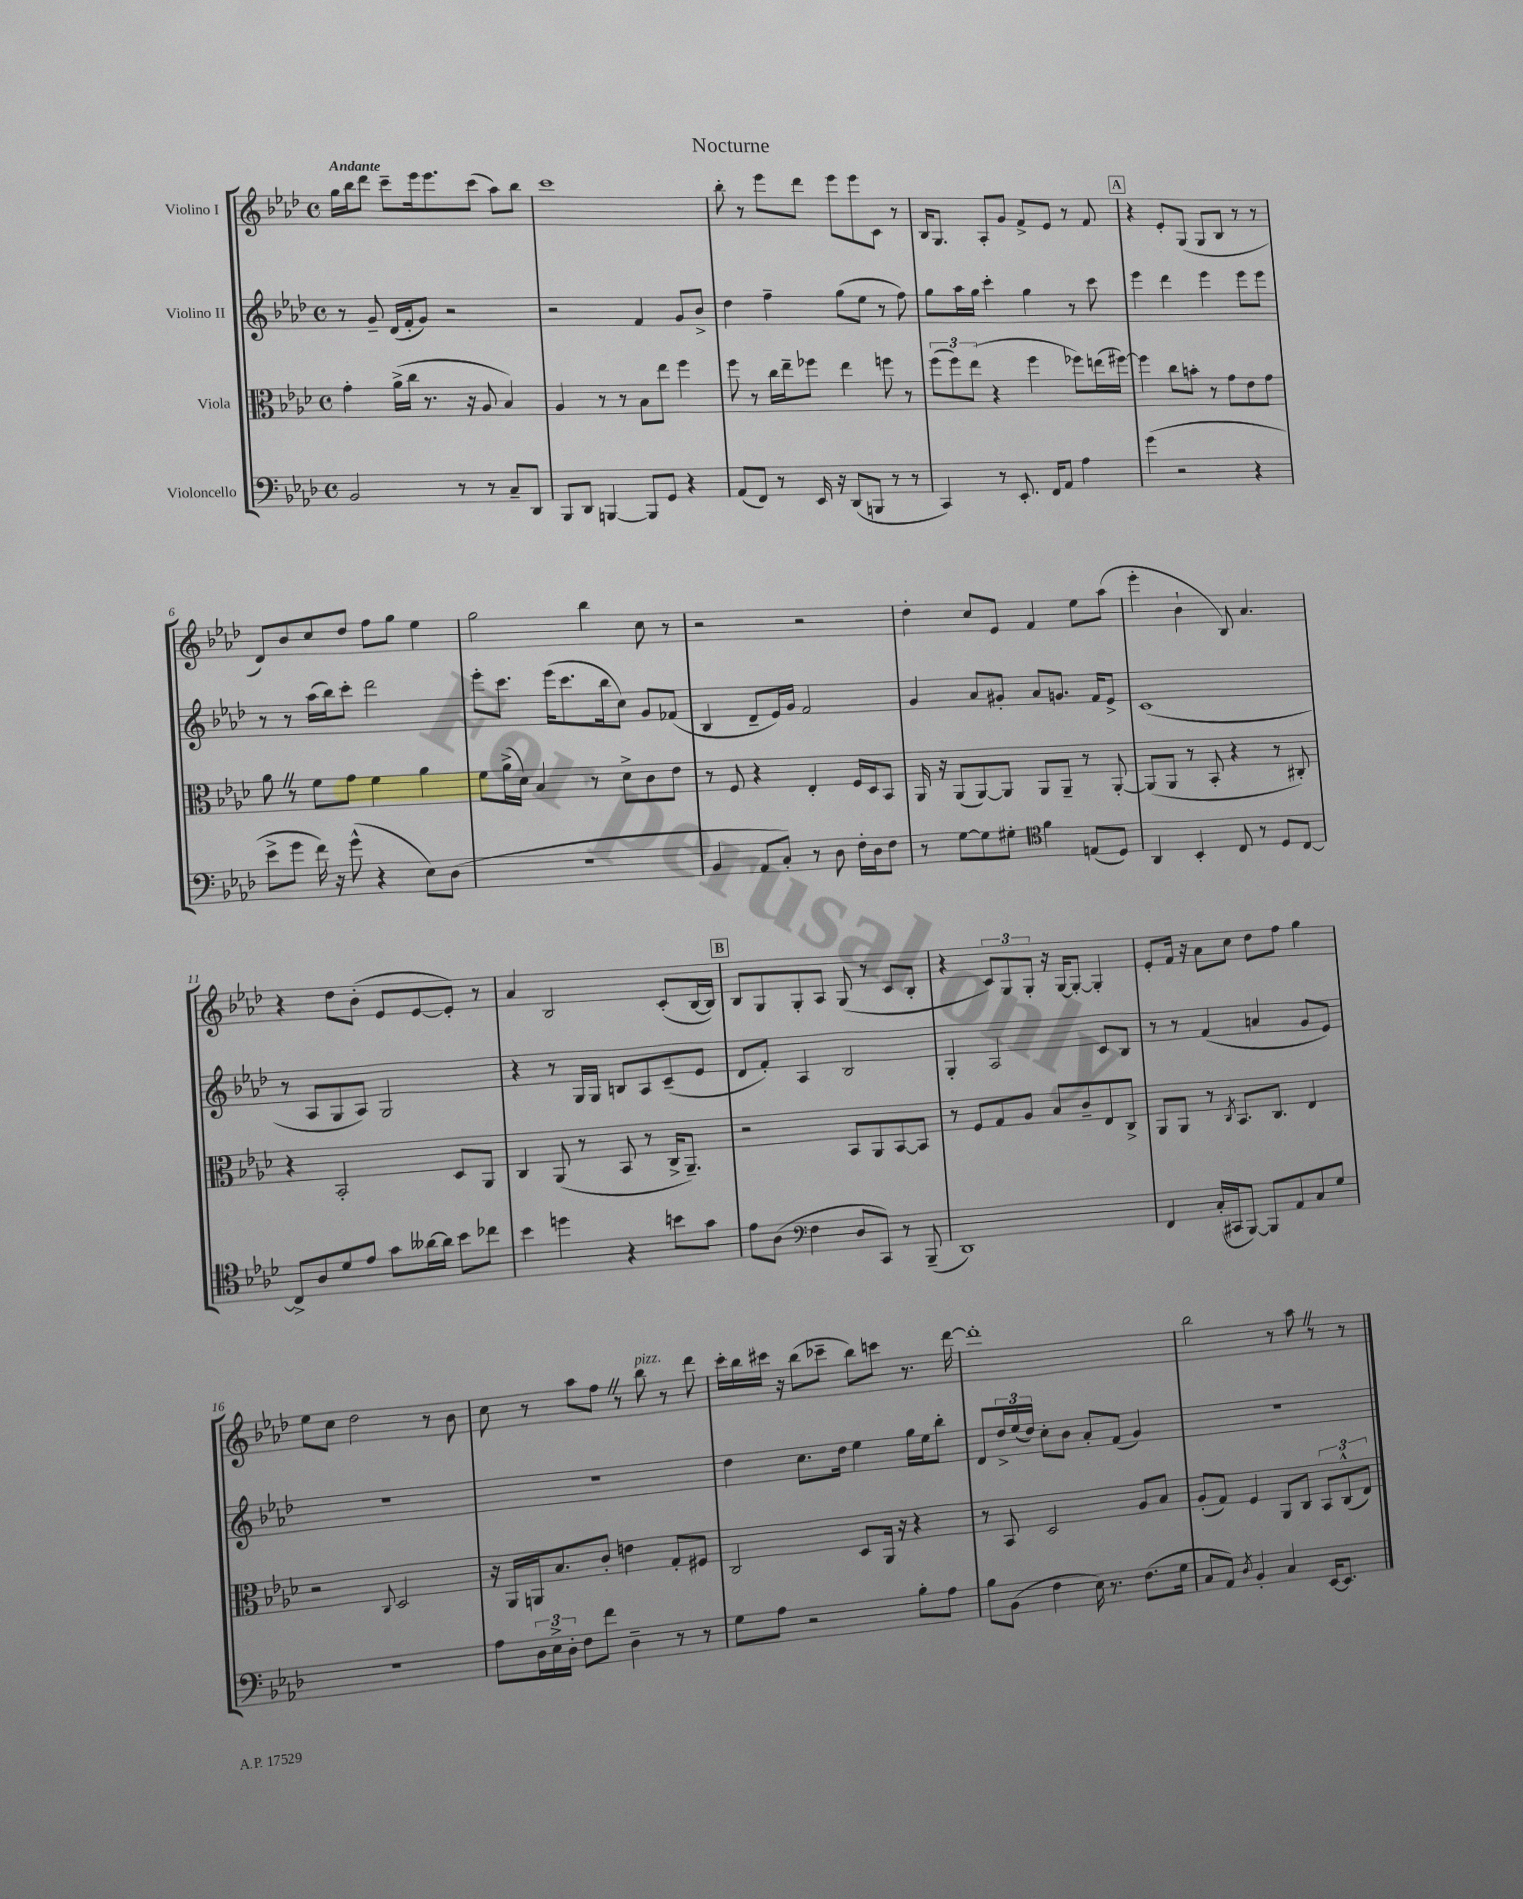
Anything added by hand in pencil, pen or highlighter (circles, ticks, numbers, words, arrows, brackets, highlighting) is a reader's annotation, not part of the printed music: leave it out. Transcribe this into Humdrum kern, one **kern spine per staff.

**kern	**kern	**kern	**kern
*part4	*part3	*part2	*part1
*staff4	*staff3	*staff2	*staff1
*I"Violoncello	*I"Viola	*I"Violino II	*I"Violino I
*clefF4	*clefC3	*clefG2	*clefG2
*k[b-e-a-d-]	*k[b-e-a-d-]	*k[b-e-a-d-]	*k[b-e-a-d-]
*M4/4	*M4/4	*M4/4	*M4/4
*met(c)	*met(c)	*met(c)	*met(c)
=1	=1	=1	=1
!	!	!	!LO:TX:a:B:t=Andante
2BB-/	4g'\	8r	16gg\LL
.	.	.	16bb-\J
.	.	8g~/	8ddd-\J
.	(16a-^\LL	(16d-/LL	8ccc~\L
.	16cc\JJ	16f'/J	.
.	8.r	8g/J)	16eee-\k
.	.	.	8.eee-\
8r	.	2r	.
.	16r	.	.
8r	8A-/	.	(8ccc\J
8C~/L	4B-/)	.	8aa-\L)
8DD-/J	.	.	8bb-\J
=2	=2	=2	=2
8BBB-/L	4A-/	2r	1ccc
8DD-/J	.	.	.
[4BBBn/	8r	.	.
.	8r	.	.
8BBB/L]	8B-\L	4f/	.
8GG/J	8ee-\J	.	.
4r	4ff\	8g/L	.
.	.	8b-^/J	.
=3	=3	=3	=3
(8AA-/L	8ff\	4dd-\	8bb-'\
8FF/J)	8r	.	8r
8r	16cc\LL	4ff~\	8eee-\L
.	16ee-~\J	.	.
16EE-/	8ff-X\J	.	8ddd-\J
16r	.	.	.
(8DD-/L	4ee-\	(8gg\L	8eee-\L
8BBBn/J	.	8ee-\J	8eee-\
8r	8ffn\	8r	8c\J
8r	8r	8ff\)	8r
=4	=4	=4	=4
4CC/)	(12ff\L	8gg\L	16B-/KL
.	.	.	8.G/J
.	12ff\)	.	.
.	.	16aa-\L	.
.	(12ee-\J	.	.
.	.	16gg\JJ	.
8r	4r	4ccc'\	8A-'/L
8.EE-'/	.	.	8g/J
.	4ff\	4gg\	8f^/L
16FF/KL	.	.	.
8AA-/J	.	.	8e-/J
4A-\	8ff-X\L)	8r	8r
.	(16een\L	8ccc\	8f/
.	[16ff#X\JJ)	.	.
!!LO:REH:place=s1:t=A
=5	=5	=5	=5
(4g\	4ff#\]	4eee-\	4r
2r	8cc\L	4ddd-\	8e-'/L
.	8bn'\J	.	(8G/J
.	8r	4eee-\	8G/L
.	8g\L	.	8B-/J
4r	8e-\	8eee-\L	8r
.	8g\J	8eee-\J	8r
!!LO:LB:g=z
=6	=6	=6	=6
8e-^\L	8a-Z\	8r	8d-/L)
8g\J	8r	8r	8b-/
16f\)	8f\L	(16aa-\LL	8cc/
16r	.	16bb-\J)	.
(8g^^\	8g\J	8ccc'\J	8dd-/J
4r	4f\	2ddd-\	8ff\L
.	.	.	8gg\J
8E-\L)	4a-\	.	4ee-\
(8D-\J	.	.	.
=7	=7	=7	=7
1r	8f\L	8eee-'\L	2gg\
.	(16a-^\L	8.ccc\J	.
.	16d-\JJ)	.	.
.	4B-/	.	.
.	.	(16eee-\KL	.
.	.	8.ccc\	.
.	8r	.	4bb-\
.	.	16bb-\k	.
.	8d-^\L	8cc\J)	.
.	8c\	8g/L	8cc\
.	8e-\J	(8f-X/J	8r
=8	=8	=8	=8
4BB-/	8r	4B-/	2r
.	8F/	.	.
8AA-/L	4r	8d-~/L	.
8C'/J)	.	16e-/L)	.
.	.	16g/JJ	.
8r	4E-'/	2f/	2r
8D-\	.	.	.
16F'\LL	16F/LL	.	.
16D-\J	16D-/J	.	.
8F\J	8BB-/J	.	.
=9	=9	=9	=9
8r	16AA-/	4g/	4dd-'\
.	16r	.	.
[8G\L	(8AA-/L	.	.
8G\]	[8AA-/)	8a-/L	8cc/L
8G#X'\J	8AA-/J]	8g#X'/J	8e-/J
*clefC4	*	*	*
4f\	8AA-/L	8a-/L	4f/
.	8AA-~/J	8.gn/J	.
(8En/L	8r	.	8ee-\L
.	.	16f/KL	.
8D-/J)	[8AA-'/	8e-^/J	(8aa-\J
=10	=10	=10	=10
4AA-/	(8AA-/L]	(1c	4eee-'\
.	8AA-/J	.	.
4BB-'/	8r	.	4b-`\
.	8BB-'/	.	.
8C/	4r	.	8B-/)
8r	.	.	4.a-/
8D-/L	8r	.	.
[8C/J	8C#X'/)	.	.
!!LO:LB:g=z
=11	=11	=11	=11
8C^/L]	4r	8r	4r
8A-/	.	8A-/L	.
8d-/	2BB-'/	8G/	8dd-\L
8e-/J	.	8A-/J)	(8b-'\J
8g\L	.	2G/	8e-/L
[16a--X\L	.	.	[8e-/
16a--\JJ]	.	.	.
8b-\L	8D-/L	.	8e-'/J])
8cc-X\J	8AA-/J	.	8r
=12	=12	=12	=12
4b-\	4C/	4r	4a-/
4ddn\	(8AA-/	8r	2B-/
.	8r	16G/LL	.
.	.	16G/JJ	.
4r	8BB-/	8Bn/L	.
.	8r	8A-/	.
8bn\L	16C^/KL	(8c~/	(8c'/L
.	8.AA-~/J)	.	.
8g\J	.	8e-/J	[16B-/L
.	.	.	16B-/JJ])
!!LO:REH:place=s1:t=B
=13	=13	=13	=13
8e-\L	2r	8d-/L	8B-/L
(8A-\J	.	8f'/J)	8G/
*clefF4	*	*	*
4F\	.	4A-/	8G'/
.	.	.	8A-/J
8D-/L	8BB-/L	2B-/	(8G/
8CC/J)	8AA-/	.	8r
8r	[8BB-/	.	8c/L
(8BBB-~/	8BB-/J]	.	8B-'/J
=14	=14	=14	=14
1DD-)	8r	4G'/	4r
.	8F/L	.	.
.	8G/	2A-/	12c/L)
.	.	.	12G/
.	8A-/J	.	.
.	.	.	12G'/J
.	8B-/L	.	16r
.	.	.	[16G/KL
.	8c~/	.	8G'/J_
.	8E-/	8c/L	4G'/]
.	8C^/J	8B-/J	.
=15	=15	=15	=15
4FF/	8AA-/L	8r	8e-'/L
.	8AA-/J	8r	16f/Jk
.	.	.	16r
(16C'/LL	8r	(4f/	8a-\L
16CC#X/J	.	.	.
.	8qC/	.	.
[8BBB-/J)	8.BB-/L	.	8cc\J
8BBB-/L]	.	4an/	8dd-\L
.	8.C/J	.	.
8AA-/	.	.	8ff\J
8C/	4E-/	8g/L	4gg\
8G/J	.	8e-/J)	.
!!LO:LB:g=z
=16	=16	=16	=16
1r	2r	1r	8ee-\L
.	.	.	8cc\J
.	.	.	2dd-\
.	8qqC/	.	.
.	2D-/	.	.
.	.	.	8r
.	.	.	8b-\
=17	=17	=17	=17
8A-\L	16r	1r	8cc\
.	16AA-/LL	.	.
24D-\L	16AAn/J	.	8r
24E-^\	.	.	.
.	8.B-/	.	.
24D-'\JJ	.	.	.
8F\L	.	.	8aa-\L
8f\J	8c'/J	.	8ffZ\J
4D-~\	4en\	.	8r
!	!	!	!LO:TX:a:i:t=pizz.
.	.	.	8bb-\
8r	8G'/L	.	8r
8r	8F#X/J	.	8ddd-\
=18	=18	=18	=18
8G\L	2C/	4dd-\	16ccc'\LL
.	.	.	16bb-\
8A-\J	.	.	16ccc#X\JJ
.	.	.	16r
2r	.	8.cc\L	(8bb-\L
.	.	.	8ccc-X~\J
.	.	16dd-\Jk	.
.	8D-/L	4ee-\	8bb-\L)
.	16AA-/Jk	.	8cccn\J
.	16r	.	.
8B-'\L	4r	16gg\LL	8.r
.	.	16ee-\J	.
8A-\J	.	8bb-'\J	.
.	.	.	[16ddd-\
=19	=19	=19	=19
8B-\L	8r	8d-/L	1ddd-']
(8BB-\J	8BB-/	24dd-^/L	.
.	.	(24ee-/	.
.	.	24dd-/JJ)	.
4F\	2D-/	8cc'\L	.
.	.	8b-\J	.
16E-\)	.	8a-'/L	.
8.r	.	.	.
.	.	(8f/J	.
(8.F\L	8A-/L	4g/)	.
.	8B-/J	.	.
16G\Jk	.	.	.
=20	=20	=20	=20
8C/L	(8A-'/L	1r	2bb-\
8AA-/J)	8G/J)	.	.
8qD-/	.	.	.
4BB-'/	4F/	.	.
4C/	8AA-/L	.	8r
.	8C/J	.	8aa-Z\
[16EE-/KL	12BB-/L	.	8r
8.EE-/J]	.	.	.
.	(12C^^/	.	.
.	.	.	8r
.	12E-/J)	.	.
==	==	==	==
*-	*-	*-	*-
